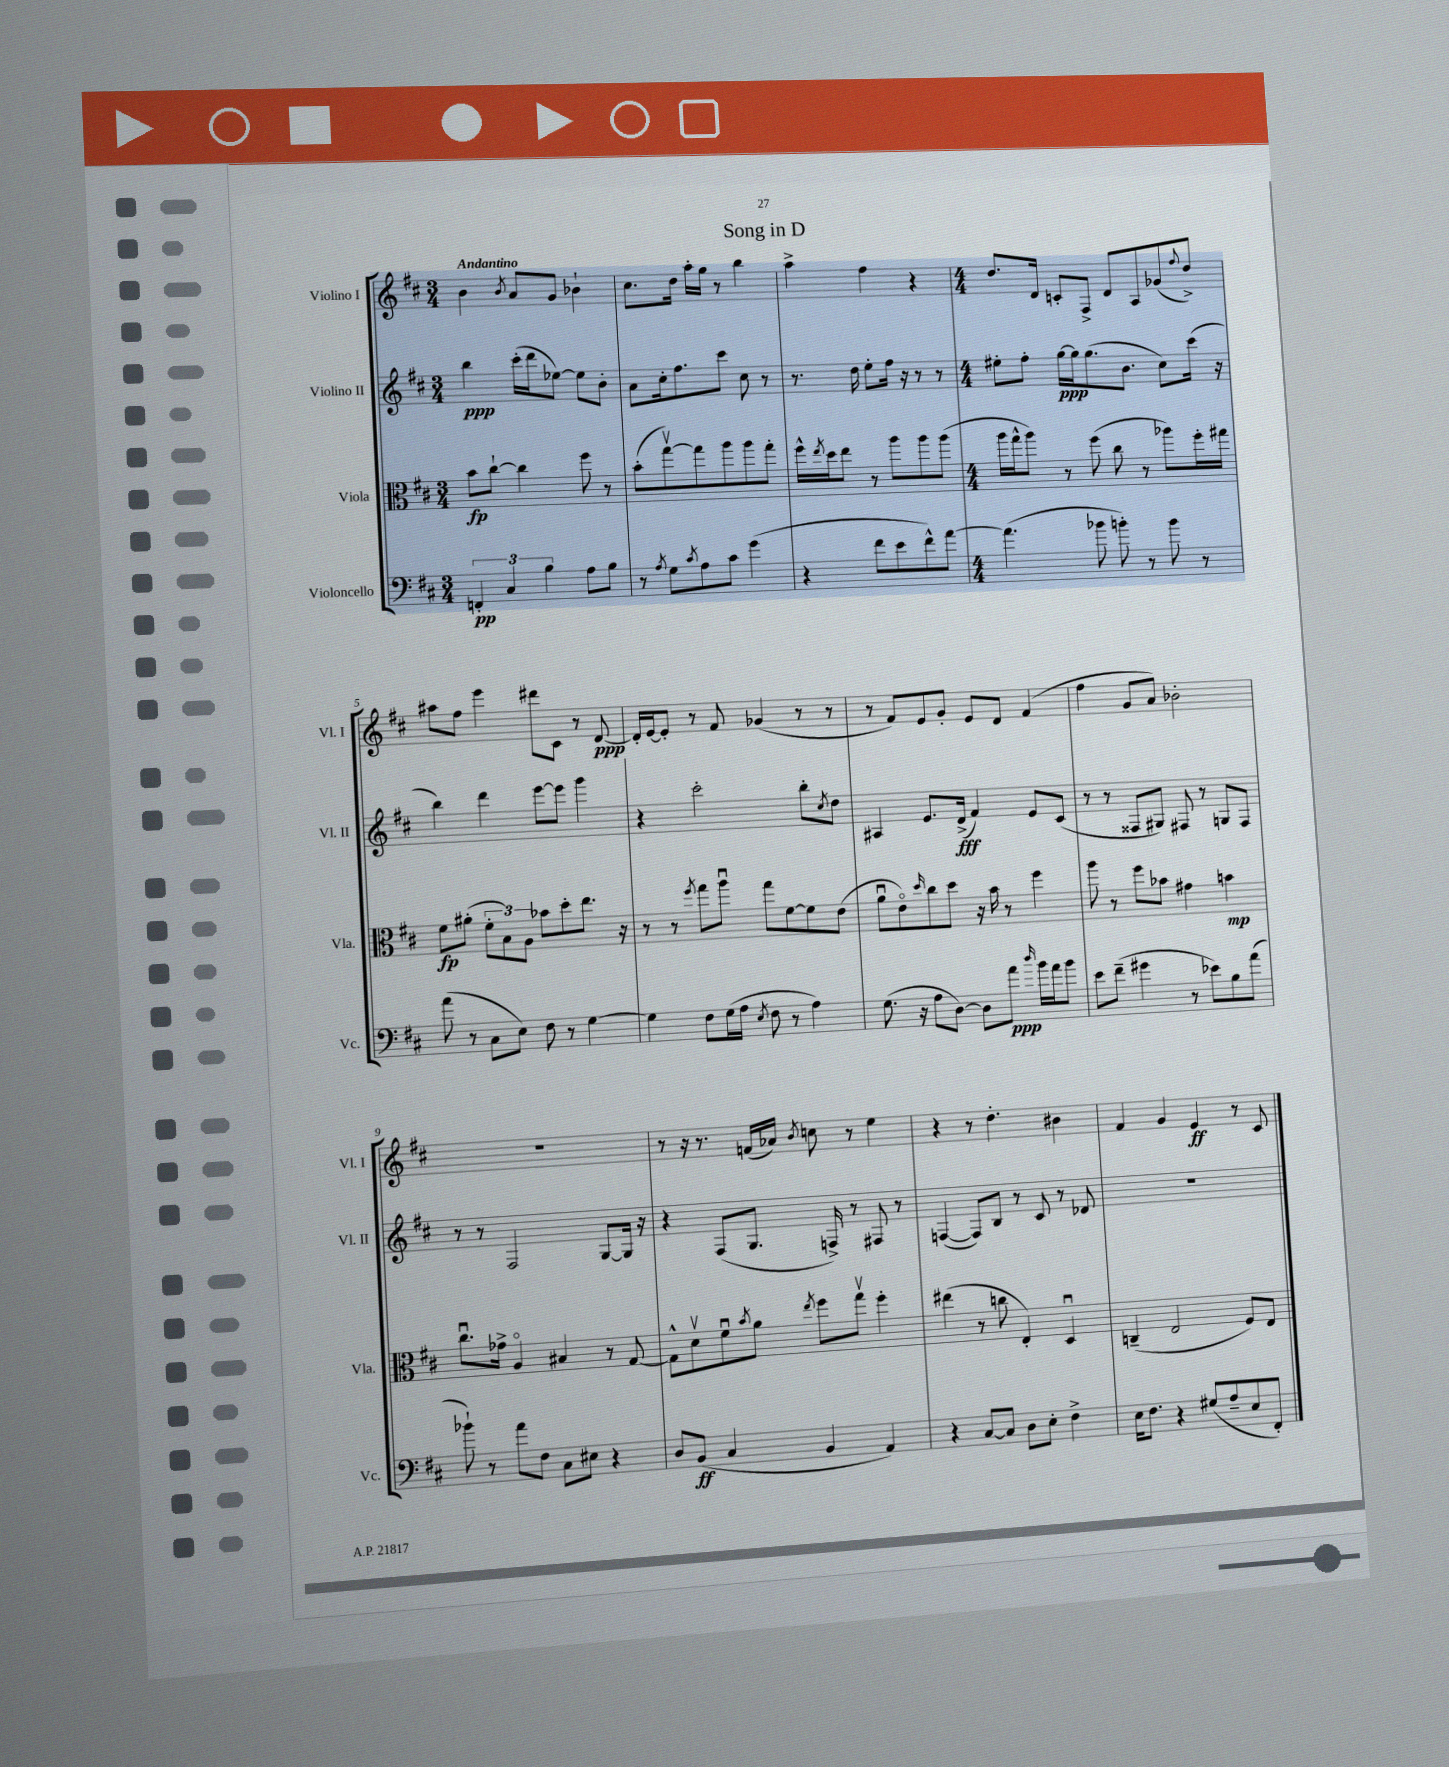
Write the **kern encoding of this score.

**kern	**kern	**kern	**kern
*staff4	*staff3	*staff2	*staff1
*clefF4	*clefC3	*clefG2	*clefG2
*k[f#c#]	*k[f#c#]	*k[f#c#]	*k[f#c#]
*M3/4	*M3/4	*M3/4	*M3/4
6FF'	8b	4bb	4b
.	[8cc#`	.	.
6C#	.	.	.
.	.	.	8qb
.	4cc#]	(16ccc#'	8a
.	.	16ddd	.
6B	.	.	.
.	.	[8ee-)	8g
8A	8ff#	8ee-]	4b-`
8B	8r	8b'	.
=	=	=	=
8r	(8b'	8a	8.cc#
8qA	.	.	.
8G	[8ggv)	16cc#'	.
.	.	8.ff#	16dd
8qc#	.	.	.
8A	8gg]	.	16aa'
.	.	.	16gg
8c#	8aa	8ccc#	8r
(4g	8aa	8cc#	4bb
.	8gg'	8r	.
=	=	=	=
4r	16ff#^^	8.r	4aa^
.	8qee	.	.
.	16dd	.	.
.	8ee	.	.
.	.	16dd	.
8f#	8r	8ee'	4ff#
8e	8aa	16ff#	.
.	.	16r	.
8f#^^)	8aa	8r	4r
[8a	(8aa	8r	.
=	=	=	=
*M4/4	*M4/4	*M4/4	*M4/4
(4.a]	16aa	8ee#'	8.dd
.	16gg^^	.	.
.	8aa)	8ff#'	.
.	.	.	16d
.	8r	[16gg	8c'
.	.	16gg]	.
8b-	(8ff#	(8.gg	8F#^
8b')	8cc#	.	8d
.	.	8.b	.
8r	8r	.	8A
8b	8aa-)	8cc#)	(8g-
.	.	.	8qqff#
8r	16ff#'	(16ccc#	8dd^)
.	16gg#	16r	.
=	=	=	=
(8a	8f#	4bb)	8aa#
8r	(8a#'	.	8ff#
8C#	12f#'	4ddd	4eee
.	12B)	.	.
8E)	.	.	.
.	12A	.	.
8F#	8b-	[8eee	8ddd#
8r	8dd'	8eee]	8c#
[4G	8.ee	4ggg	8r
.	.	.	[8d
.	16r	.	.
=	=	=	=
4G]	8r	4r	16d']
.	.	.	[16e
.	8r	.	8e']
.	8qff#	.	.
8F#	8gg	2ccc#'	8r
(16G	8aau	.	8f#
16A	.	.	.
8qE	.	.	.
8F#	8gg	.	(4g-
8r	[8f#	.	.
4A)	8f#]	8bb'	8r
.	.	8qcc#	.
.	(8e	8dd	8r
=	=	=	=
(8.G	8au	4A#	8r
.	8eo)	.	8f#)
16r	.	.	.
.	16qqdd	.	.
8A	8cc#	8.e	8e
[8D)	8dd	.	8g'
.	.	(16d^	.
8D]	16r	4f#)	8e
.	16b	.	.
8a	8r	.	8d
16qqdd	.	.	.
16b	4ff#	8e	(4f#
16a	.	.	.
8b	.	(8c#	.
=	=	=	=
8e	8aa	8r	4ff#
(8f#~	8r	8r	.
4g#	8ff#	8F##	8g
.	8b-	8G#)	8a)
8r	4g#	8F#	2b-'
8e-)	.	8r	.
8B	4b	8G	.
(8a	.	8F#	.
=	=	=	=
8b-`)	8.cc#u	8r	1r
8r	.	8r	.
.	16g-^	.	.
8a	4Ao	2F#	.
8F#	.	.	.
8C#	4B#	.	.
8E#	.	.	.
4r	8r	[8G	.
.	[8G	16G]	.
.	.	16r	.
=	=	=	=
8D	8G^^]	4r	8r
(8BB	8dv	.	16r
.	.	.	8.r
4C#	8f#u	(8F#	.
.	8qb	.	.
.	8a	8.G	(16f
.	.	.	16a-)
.	8qee	.	8qb
4BB	8ff#	.	8cc
.	.	16F^)	.
.	8ggv	8r	8r
4AA)	4ff#'	8F#	4ee
.	.	8r	.
=	=	=	=
4r	(4ee#	([4F	4r
[8C#	8r	8F])	8r
8C#]	8cc	8B	4.dd'
8D	4E')	8r	.
8E'	.	8c#	.
4F#^	4Du	8r	4b#
.	.	8d-	.
=	=	=	=
16E	(4C~	1r	4f#
8.F#	.	.	.
4r	2E	.	4g
(8G#	.	.	4e
8A~	.	.	.
8E	8F#)	.	8r
8FF#')	8E	.	8c#
==	==	==	==
*-	*-	*-	*-
